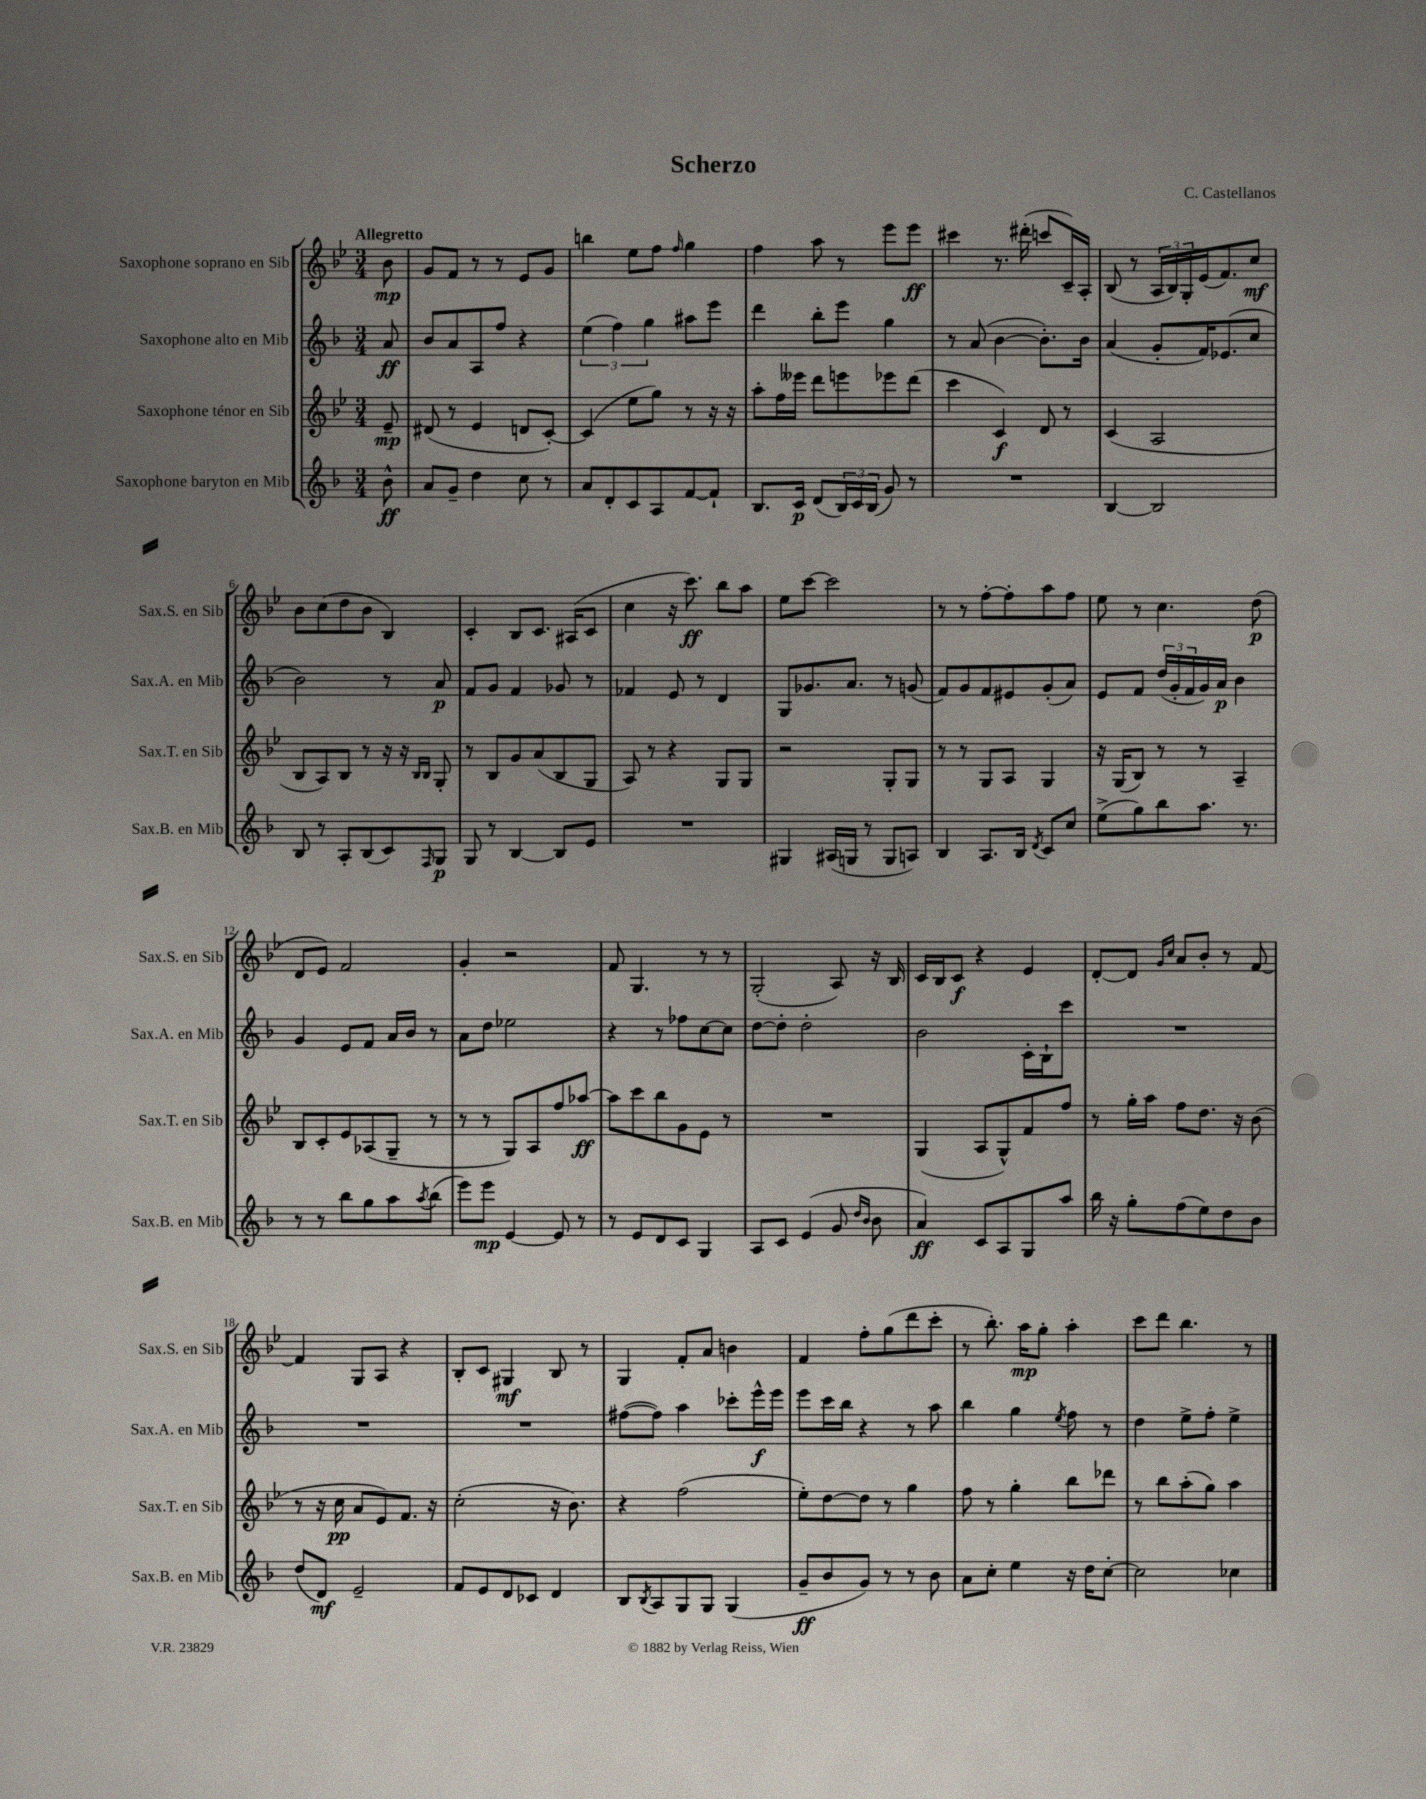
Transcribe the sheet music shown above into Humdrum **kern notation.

**kern	**dynam	**kern	**dynam	**kern	**dynam	**kern	**dynam
*part4	*part4	*part3	*part3	*part2	*part2	*part1	*part1
*staff4	*staff4	*staff3	*staff3	*staff2	*staff2	*staff1	*staff1
*I"Saxophone baryton en Mib	*	*I"Saxophone ténor en Sib	*	*I"Saxophone alto en Mib	*	*I"Saxophone soprano en Sib	*
*I'Sax.B. en Mib	*	*I'Sax.T. en Sib	*	*I'Sax.A. en Mib	*	*I'Sax.S. en Sib	*
*clefG2	*	*clefG2	*	*clefG2	*	*clefG2	*
*k[b-]	*	*k[b-e-]	*	*k[b-]	*	*k[b-e-]	*
*M3/4	*	*M3/4	*	*M3/4	*	*M3/4	*
=	=	=	=	=	=	=	=
!	!	!	!	!	!	!LO:TX:a:B:t=Allegretto	!
8b-^^\	ff	8e-~/	mp	8a/	ff	8b-\	mp
=1	=1	=1	=1	=1	=1	=1	=1
8a/L	.	(8d#X/	.	8b-/L	.	8g/L	.
8g~/J	.	8r	.	8a/	.	8f/J	.
4dd\	.	4e-/	.	8A/	.	8r	.
.	.	.	.	8ff/J	.	8r	.
8cc\	.	8dn/L	.	4r	.	8e-/L	.
8r	.	[8c'/J)	.	.	.	8g/J	.
=2	=2	=2	=2	=2	=2	=2	=2
8a/L	.	(4c/]	.	(6ee\	.	4bbn\	.
8d'/	.	.	.	.	.	.	.
.	.	.	.	6ff\)	.	.	.
8c/	.	8ee-\L	.	.	.	8ee-\L	.
.	.	.	.	6gg\	.	.	.
8A/	.	8gg\J)	.	.	.	8ff\J	.
.	.	.	.	.	.	16qqff/	.
[8f/	.	8r	.	8aa#X\L	.	4gg\	.
8f`/J]	.	16r	.	8eee\J	.	.	.
.	.	16r	.	.	.	.	.
=3	=3	=3	=3	=3	=3	=3	=3
8.B-/L	.	8aa'\L	.	4ddd\	.	4ff\	.
.	.	16ff\L	.	.	.	.	.
16c/Jk	p	16eee--X\JJ	.	.	.	.	.
(8d/L	.	8ddd\L	.	8bb-'\L	.	8aa\	.
24B-/L)	.	8eeen\	.	8eee\J	.	8r	.
24c/	.	.	.	.	.	.	.
(24B-/JJ	.	.	.	.	.	.	.
8g/)	.	8eee-X\	.	4gg\	.	8eee-\L	.
8r	.	(8ddd\J	.	.	.	8eee-\J	ff
=4	=4	=4	=4	=4	=4	=4	=4
2.r	.	4ccc\	.	8r	.	4ccc#X\	.
.	.	.	.	(8a/	.	.	.
.	.	4c/)	f	[4b-\	.	8.r	.
.	.	.	.	.	.	(16ddd#X'\	.
.	.	8d/	.	8.b-'\L])	.	8cccn/L	.
.	.	8r	.	.	.	16c~/L)	.
.	.	.	.	16b-\Jk	.	16A'/JJ	.
=5	=5	=5	=5	=5	=5	=5	=5
[4B-/	.	(4c/	.	(4a/	.	(8B-/	.
.	.	.	.	.	.	8r	.
2B-/]	.	2A/	.	8g'/L	.	24A/LL	.
.	.	.	.	.	.	24B-/)	.
.	.	.	.	.	.	24G'/	.
.	.	.	.	16f/K)	.	(16e-/J	.
.	.	.	.	(8.e-X/	.	8.f/)	.
.	.	.	.	8cc/J	.	8cc/J	mf
!!LO:LB:g=z
=6	=6	=6	=6	=6	=6	=6	=6
8B-/	.	8B-/L	.	2b-\)	.	8b-\L	.
8r	.	8A/)	.	.	.	(8cc\	.
8A'/L	.	8B-/J	.	.	.	8dd\	.
(8B-/	.	8r	.	.	.	8b-\J	.
8c/)	.	16r	.	8r	.	4B-/)	.
.	.	16r	.	.	.	.	.
.	.	16qqB-/LL	.	.	.	.	.
16qqF/	.	16qqB-/JJ	.	.	.	.	.
8G/J	p	8G'/	.	8a/	p	.	.
=7	=7	=7	=7	=7	=7	=7	=7
8G/	.	8r	.	8f/L	.	4c'/	.
8r	.	8B-/L	.	8g/J	.	.	.
[4B-/	.	8g/	.	4f/	.	8B-/L	.
.	.	(8a/	.	.	.	8.c/J	.
8B-/L]	.	8B-/	.	8g-X/	.	.	.
.	.	.	.	.	.	(16A#X/KL	.
8e/J	.	8G/J	.	8r	.	8c/J	.
=8	=8	=8	=8	=8	=8	=8	=8
2.r	.	8A/)	.	4f-X/	.	4cc\	.
.	.	8r	.	.	.	.	.
.	.	4r	.	8e/	.	16r	.
.	.	.	.	.	.	8.ccc\)	ff
.	.	.	.	8r	.	.	.
.	.	8G/L	.	4d/	.	8bb-\L	.
.	.	8G/J	.	.	.	8aa\J	.
=9	=9	=9	=9	=9	=9	=9	=9
4G#X/	.	2r	.	8G/L	.	8ee-\L	.
.	.	.	.	8.g-X/	.	[8ccc\J	.
(16A#X/LL	.	.	.	.	.	2ccc\]	.
16Gn/JJ	.	.	.	8.a/J	.	.	.
8r	.	.	.	.	.	.	.
8G/L	.	8G'/L	.	8r	.	.	.
8An/J)	.	8G/J	.	(8gn/	.	.	.
=10	=10	=10	=10	=10	=10	=10	=10
4B-/	.	8r	.	8f/L)	.	8r	.
.	.	8r	.	8g/	.	8r	.
8.A/L	.	8G/L	.	8f/	.	[8ff'\L	.
.	.	8A/J	.	8e#X/	.	8ff'\]	.
16B-/Jk	.	.	.	.	.	.	.
8qd/	.	.	.	.	.	.	.
8c/L	.	4G/	.	(8g'/	.	8aa\	.
8cc/J	.	.	.	8a/J)	.	8ff\J	.
=11	=11	=11	=11	=11	=11	=11	=11
(8ee^\L	.	16r	.	8e/L	.	8ee-\	.
.	.	(16G/KL	.	.	.	.	.
8gg\)	.	8B-/J)	.	8f/J	.	8r	.
8bb-\	.	8r	.	(24dd/LL	.	4.cc\	.
.	.	.	.	24g'/	.	.	.
.	.	.	.	24f/	.	.	.
8.aa\J	.	8r	.	16g/)	.	.	.
.	.	.	.	16a/JJ	p	.	.
.	.	4A~/	.	4b-\	.	.	.
8.r	.	.	.	.	.	.	.
.	.	.	.	.	.	(8dd\	p
!!LO:LB:g=z
=12	=12	=12	=12	=12	=12	=12	=12
8r	.	8B-/L	.	4g/	.	8d/L	.
8r	.	8c'/	.	.	.	8e-/J)	.
8bb-\L	.	8e-/	.	8e/L	.	2f/	.
8gg\	.	(8A-X/	.	8f/J	.	.	.
8aa\	.	8G~/J	.	16a/LL	.	.	.
.	.	.	.	16b-/JJ	.	.	.
8qaa/	.	.	.	.	.	.	.
(8bb-\J	.	8r	.	8r	.	.	.
=13	=13	=13	=13	=13	=13	=13	=13
8eee\L)	.	8r	.	8a\L	.	4g'/	.
8eee\J	mp	8r	.	8dd\J	.	.	.
[4e/	.	8G/L)	.	2ee-X\	.	2r	.
.	.	8A/	.	.	.	.	.
8e/]	.	8ff/	.	.	.	.	.
8r	.	[8aa-X/J	ff	.	.	.	.
=14	=14	=14	=14	=14	=14	=14	=14
8r	.	8aa-\L]	.	4r	.	8f/	.
8e/L	.	8ccc\	.	.	.	4.G/	.
8d/	.	8bb-\	.	8r	.	.	.
8c/J	.	8g\	.	8ff-X\L	.	.	.
4G/	.	8e-\J	.	[8cc\	.	8r	.
.	.	8r	.	8cc\J]	.	8r	.
=15	=15	=15	=15	=15	=15	=15	=15
8A/L	.	2.r	.	[8dd\L	.	(2G'/	.
8c/J	.	.	.	8dd'\J]	.	.	.
(4e/	.	.	.	2dd'\	.	.	.
8g/	.	.	.	.	.	8A/)	.
16qqdd/LL	.	.	.	.	.	.	.
16qqb-/JJ	.	.	.	.	.	.	.
8b-\	.	.	.	.	.	16r	.
.	.	.	.	.	.	16B-/	.
=16	=16	=16	=16	=16	=16	=16	=16
4a/)	ff	(4G/	.	2b-\	.	16c/LL	.
.	.	.	.	.	.	16B-/J	.
.	.	.	.	.	.	8c/J	f
8c/L	.	8A/L	.	.	.	4r	.
8A/	.	8G^^/)	.	.	.	.	.
8G/	.	8f/	.	16c'\LL	.	4e-/	.
.	.	.	.	16B-`\J	.	.	.
8aa/J	.	8ff/J	.	8ccc\J	.	.	.
=17	=17	=17	=17	=17	=17	=17	=17
16bb-\	.	8r	.	2.r	.	[8d'/L	.
16r	.	.	.	.	.	.	.
8gg'\L	.	16gg'\LL	.	.	.	8d/J]	.
.	.	16aa\JJ	.	.	.	.	.
.	.	.	.	.	.	16qqg/LL	.
.	.	.	.	.	.	16qqcc/JJ	.
(8ff\	.	8ff\L	.	.	.	8a/L	.
8ee\)	.	8.dd\J	.	.	.	8b-'/J	.
8dd\	.	.	.	.	.	8r	.
.	.	16r	.	.	.	.	.
8b-\J	.	(8b-\	.	.	.	[8f/	.
!!LO:LB:g=z
=18	=18	=18	=18	=18	=18	=18	=18
(8dd/L	.	8r	.	2.r	.	4f/]	.
8d/J)	mf	16r	.	.	.	.	.
.	.	16cc\	pp	.	.	.	.
2e~/	.	8a/L	.	.	.	8G/L	.
.	.	8e-/)	.	.	.	8A/J	.
.	.	8.f/J	.	.	.	4r	.
.	.	16r	.	.	.	.	.
=19	=19	=19	=19	=19	=19	=19	=19
8f/L	.	(2cc'\	.	2.r	.	8B-'/L	.
8e/	.	.	.	.	.	8c/J	.
8d/	.	.	.	.	.	4G#X/	mf
8c-X/J	.	.	.	.	.	.	.
4d/	.	16r	.	.	.	8B-/	.
.	.	8.b-\)	.	.	.	.	.
.	.	.	.	.	.	8r	.
=20	=20	=20	=20	=20	=20	=20	=20
8B-/L	.	4r	.	([8ff#X\L	.	4G/	.
8qB-/	.	.	.	.	.	.	.
8A/	.	.	.	8ff#\J])	.	.	.
8G/	.	(2ff\	.	4aa\	.	8f'/L	.
8G/J	.	.	.	.	.	8a/J	.
(4G/	.	.	.	8ccc-X'\L	.	4bn\	.
.	.	.	.	16eee^^\L	f	.	.
.	.	.	.	16eee\JJ	.	.	.
=21	=21	=21	=21	=21	=21	=21	=21
8g~/L	ff	8ee-'\L)	.	8eee\L	.	4f/	.
8b-/	.	[8dd\	.	16ccc\L	.	.	.
.	.	.	.	16bb-\JJ	.	.	.
8g/J)	.	8dd\J]	.	4r	.	8ff'\L	.
8r	.	8r	.	.	.	(8gg\	.
8r	.	4gg\	.	8r	.	8ddd\	.
8b-\	.	.	.	8aa\	.	8ccc'\J	.
=22	=22	=22	=22	=22	=22	=22	=22
8a\L	.	8ff\	.	4bb-\	.	8r	.
8cc'\J	.	8r	.	.	.	8.bb-'\)	.
4ee\	.	4gg'\	.	4gg\	.	.	.
.	.	.	.	.	.	16aa\KL	mp
.	.	.	.	.	.	8gg'\J	.
.	.	.	.	8qee/	.	.	.
16r	.	8bb-\L	.	8ff\	.	4aa'\	.
16dd\KL	.	.	.	.	.	.	.
[8cc'\J	.	8ddd-X\J	.	8r	.	.	.
=23	=23	=23	=23	=23	=23	=23	=23
2cc\]	.	8r	.	4dd\	.	8ccc\L	.
.	.	8bb-\L	.	.	.	8ddd\J	.
.	.	(8aa'\	.	8ee^\L	.	4.bb-\	.
.	.	8gg\J)	.	8ff'\J	.	.	.
4cc-X\	.	4aa\	.	4ee^\	.	.	.
.	.	.	.	.	.	8r	.
==	==	==	==	==	==	==	==
*-	*-	*-	*-	*-	*-	*-	*-
